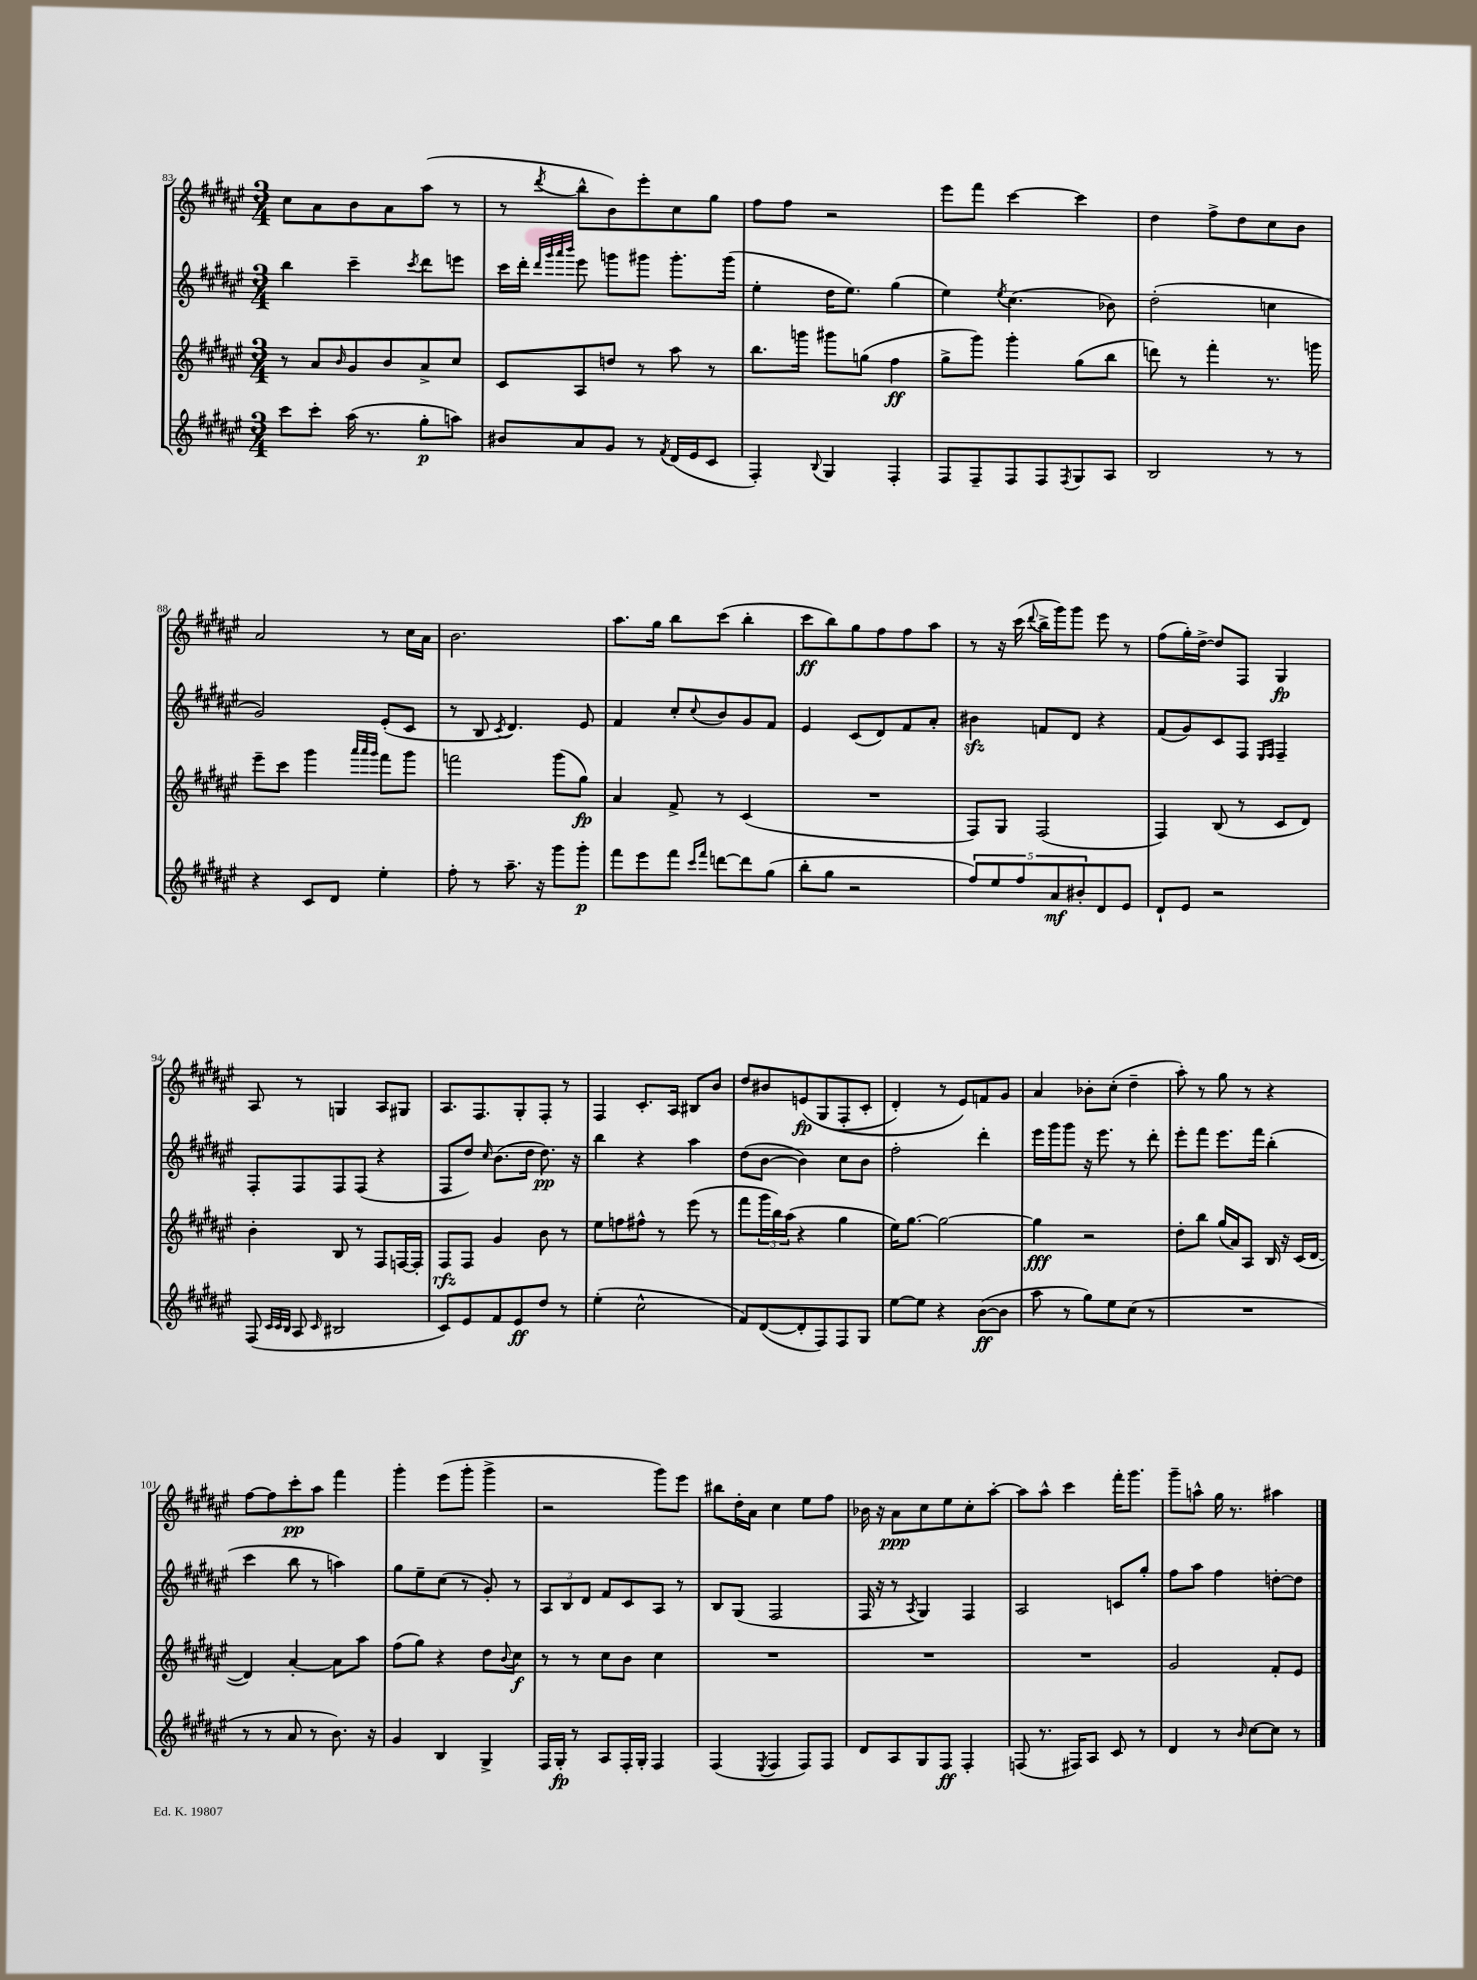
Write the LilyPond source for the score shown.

<<
\new StaffGroup <<
\new Staff = "s0" {
    \clef treble \key fis \major \numericTimeSignature \time 3/4
    cis''8 ais'8 b'8 ais'8 ais''8( r8 |
    r8 \acciaccatura { dis'''8 } b''8-^ b'8) eis'''8-. cis''8 gis''8 |
    fis''8 fis''8 r2 |
    eis'''8 fis'''8 cis'''4~ cis'''4 |
    dis''4 fis''8-> dis''8 cis''8 b'8 |
    ais'2 r8 cis''16 ais'16 |
    b'2. |
    ais''8. gis''16 b''8 cis'''8( b''4-. |
    cis'''8\ff b''8) gis''8 fis''8 fis''8 ais''8 |
    r8 r16 cis'''16( \appoggiatura { dis'''8 } b''16-> gis'''16) gis'''8 eis'''8 r8 |
    fis''8( gis''16-.) dis''16~-> dis''8 fis8 gis4\fp |
    ais8 r8 g4 ais8 gis8 |
    ais8. fis8. gis8-. fis8-. r8 |
    fis4 cis'8.-. ais16 bis8 b'8 |
    dis''8 bis'8 e'8\fp\( gis8( fis8-. cis'8-. |
    dis'4-.) r8 eis'8\) f'8 gis'8 |
    ais'4 bes'8-. cis''8-.( dis''4-- |
    ais''8-.) r8 gis''8 r8 r4 |
    fis''8~ fis''8 cis'''8-.\pp ais''8 fis'''4 |
    gis'''4-. eis'''8( gis'''8-. gis'''4-> |
    r2 gis'''8) eis'''8 |
    bis''8 dis''16-. ais'16 cis''4 eis''8 fis''8 |
    bes'16 r16 ais'8\ppp cis''8 eis''8 cis''8-. ais''8~-. |
    ais''8 ais''8-^ cis'''4 fis'''16-. gis'''8. |
    gis'''8-- a''8-^ gis''16 r8. ais''4 \bar "|." |
}
\new Staff = "s1" {
    \clef treble \key fis \major \numericTimeSignature \time 3/4
    b''4 cis'''4-- \acciaccatura { cis'''8 } dis'''8 e'''8 |
    cis'''16 dis'''16-. \grace { dis'''32 gis'''32 ais'''32 b'''32 } eis'''8 g'''8 gis'''8 gis'''8.-. gis'''16( |
    eis''4-. dis''16 eis''8.) gis''4( |
    eis''4) \acciaccatura { eis''8 } cis''4.( bes'8) |
    dis''2-.( c''4 |
    gis'2) eis'8-.( cis'8 |
    r8 b8 \acciaccatura { cis'8 } dis'4.) eis'8 |
    fis'4 cis''8-. \appoggiatura { cis''8 } b'8 gis'8 fis'8 |
    eis'4 cis'8( dis'8) fis'8 ais'8-. |
    bis'4\sfz f'8 dis'8 r4 |
    fis'8( gis'8) cis'8 fis8 \grace { eis16 fis16 } fis4-- |
    fis8-. fis8 fis8 fis8( r4 |
    fis8 dis''8) \grace { cis''16 } b'8.( dis''16 dis''8.\pp) r16 |
    b''4 r4 ais''4 |
    dis''8( b'8~ b'4) cis''8 b'8 |
    fis''2-. dis'''4-. |
    eis'''16 gis'''16 gis'''8 r16 eis'''8. r8 dis'''8-. |
    eis'''8-. fis'''8 eis'''8. fis'''16 b''4-.( |
    cis'''4 b''8 r8 a''4) |
    gis''8 eis''8-- cis''8( r8 gis'8-.) r8 |
    \tuplet 3/2 { ais8 b8 dis'8 } fis'8 cis'8 ais8 r8 |
    b8 gis8( fis2 |
    fis16 r16 r8 \acciaccatura { ais8 } gis4) fis4 |
    ais2 c'8 gis''8-. |
    fis''8 ais''8 fis''4 d''8~-. d''8 \bar "|." |
}
\new Staff = "s2" {
    \clef treble \key fis \major \numericTimeSignature \time 3/4
    r8 ais'8 \grace { b'16 } gis'8 b'8 ais'8-> cis''8 |
    cis'8 ais8 d''8 r8 ais''8 r8 |
    b''8. g'''16 gis'''8 g''8( fis''4\ff |
    gis''8-> gis'''8) gis'''4-. gis''8( b''8 |
    d'''8) r8 fis'''4-. r8. g'''16 |
    eis'''8-- cis'''8 gis'''4 \grace { ais'''32 ais'''32 gis'''32 } fis'''8 gis'''8 |
    f'''2 gis'''8( gis''8\fp) |
    ais'4 fis'8-> r8 cis'4( |
    R2. |
    fis8) gis8 fis2( |
    fis4) b8( r8 cis'8 dis'8) |
    b'4-. b8 r8 fis8 f16~ f16-. |
    fis8\rfz fis8 gis'4 b'8 r8 |
    eis''8 f''8 fis''8-^ r8 eis'''8( r8 |
    fis'''8 \tuplet 3/2 { gis'''16 b''16) ais''16( } r4 gis''4 |
    eis''16) gis''8.~ gis''2~ |
    gis''4\fff r2 |
    dis''8-. b''8 gis''16( ais'16) ais8 b16 r16 cis'16( dis'16~ |
    dis'4) ais'4~-. ais'8 ais''8 |
    fis''8( gis''8) r4 dis''8 \appoggiatura { b'8 } cis''8\f |
    r8 r8 cis''8 b'8 cis''4 |
    R2. |
    R2. |
    R2. |
    gis'2 fis'8-. eis'8 \bar "|." |
}
\new Staff = "s3" {
    \clef treble \key fis \major \numericTimeSignature \time 3/4
    cis'''8 cis'''8-. ais''16( r8. gis''8-.\p a''8) |
    bis'8 ais'8 gis'8 r8 \acciaccatura { fis'8 } dis'16( eis'16 cis'8 |
    fis4-.) \appoggiatura { b8 } gis4 fis4-. |
    fis8 fis8-- fis8 fis8 \acciaccatura { fis8 } gis8 ais8 |
    b2 r8 r8 |
    r4 cis'8 dis'8 eis''4-. |
    fis''8-. r8 ais''8.-- r16 gis'''8 gis'''8-.\p |
    fis'''8 eis'''8 fis'''8 \grace { cis'''16 fis'''16 } d'''8~ d'''8 gis''8( |
    b''8-. gis''8 r2 |
    \tuplet 5/4 { fis''8) eis''8 fis''8 ais'8\mf bis'8-. } dis'8 eis'8 |
    dis'8-! eis'8 r2 |
    fis8( \grace { cis'32 cis'32 b32 } ais8 \grace { cis'16 } bis2 |
    cis'8) eis'8 fis'8 eis'8\ff dis''8 r8 |
    eis''4-.( cis''2-^ |
    fis'8) dis'8~( dis'8-. fis8) fis8 gis8 |
    eis''8~ eis''8 r4 b'8~\ff( b'8 |
    ais''8 r8 gis''8) eis''8 cis''8( r8 |
    R2. |
    r8 r8 ais'8 r8 b'8.) r16 |
    gis'4 b4 gis4-> |
    fis16 gis16-.\fp r8 ais8 fis16-. gis16-. fis4 |
    fis4( \acciaccatura { eis8 } fis4 fis8) fis8 |
    dis'8 ais8 gis8 fis8\ff fis4-. |
    f8( r8. fis16) ais8 cis'8 r8 |
    dis'4 r8 \grace { b'16 } cis''8~ cis''8 r8 \bar "|." |
}
>>
>>
\layout { \context { \Score currentBarNumber = #83 } }
